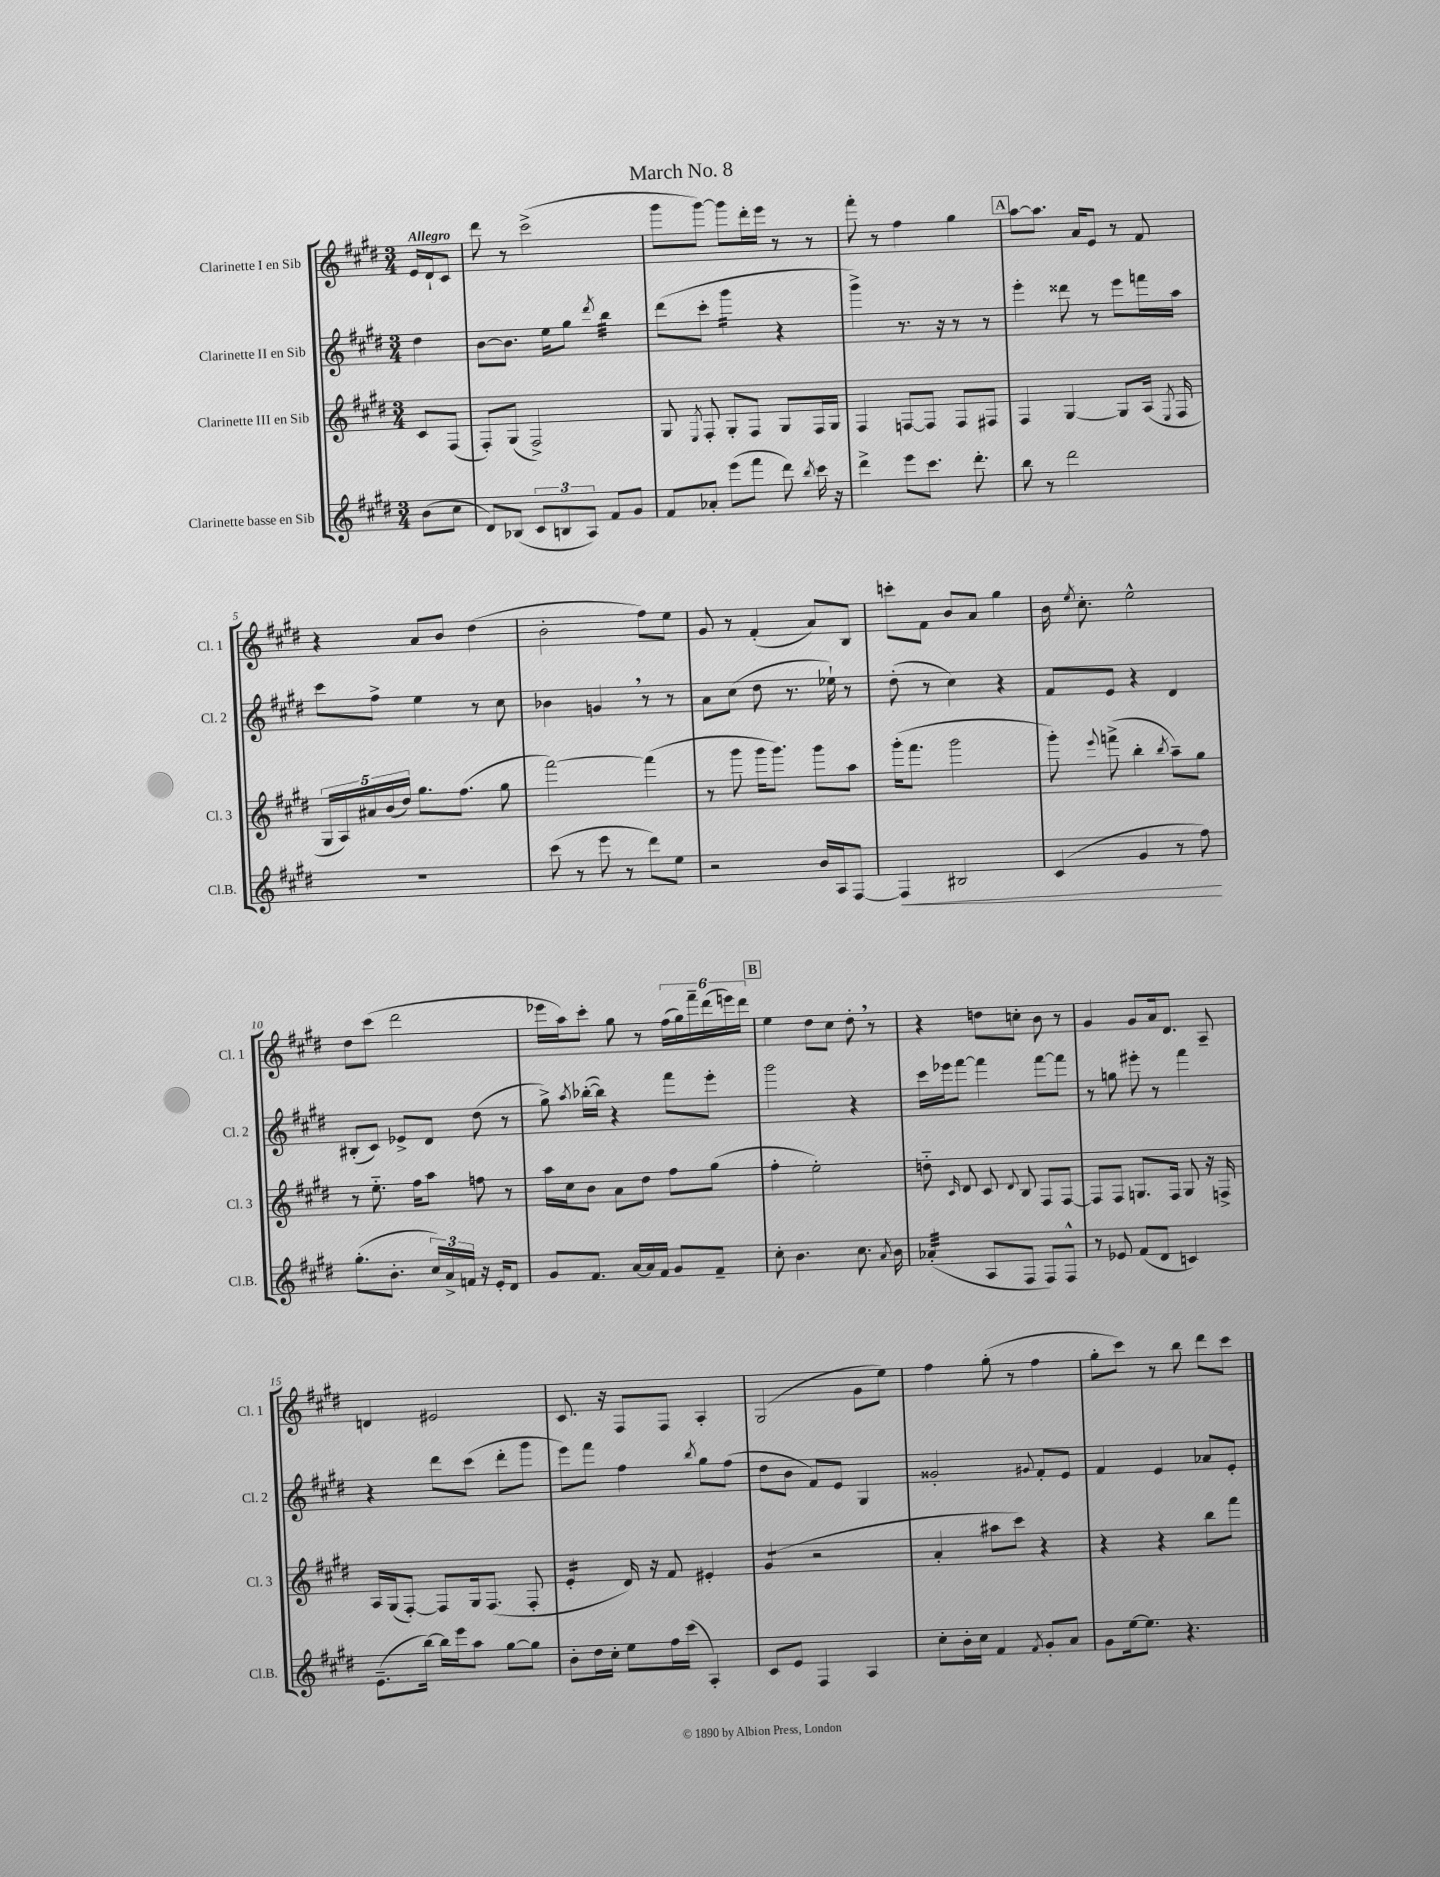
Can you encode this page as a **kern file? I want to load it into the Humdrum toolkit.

**kern	**kern	**kern	**kern
*staff4	*staff3	*staff2	*staff1
*clefG2	*clefG2	*clefG2	*clefG2
*k[f#c#g#d#]	*k[f#c#g#d#]	*k[f#c#g#d#]	*k[f#c#g#d#]
*M3/4	*M3/4	*M3/4	*M3/4
(8b	8c#	4dd#	16e
.	.	.	16d#`
8cc#	(8F#	.	8c#
=	=	=	=
8d#)	8F#')	[8b	8ddd#
(8B-	(8G#	8.b]	8r
12c#	2F#^)	.	(2ccc#^
.	.	16ee	.
12B	.	.	.
.	.	8gg#	.
12A)	.	.	.
.	.	8qddd#	.
8f#	.	4bb	.
8g#	.	.	.
=	=	=	=
8f#	8G#	(8ddd#	8ggg#
.	8qE	.	.
8a-'	8F#'	8ccc#'	[8ggg#)
(8eee	8G#'	4ggg#	8ggg#]
8fff#	8F#	.	16ddd#'
.	.	.	16eee
8ddd#)	8G#	4r	8r
8qbb	.	.	.
16ccc#	16F#	.	8r
16r	16G#	.	.
=	=	=	=
4ddd#^	4F#	4ggg#^)	8fff#'
.	.	.	8r
8eee	[8F	8.r	4ff#
8.ccc#	8F]	.	.
.	.	16r	.
.	8F	8r	4gg#
8.ddd#'	.	.	.
.	8F#	8r	.
=	=	=	=
8bb	4F#	4eee'	[8aa
8r	.	.	8.aa]
2ddd#	[4G#	8ddd##	.
.	.	.	16a
.	.	8r	8e
.	8G#]	8eee	8r
.	(16A	16fff	8f#
.	8qE	.	.
.	16F#	16aa	.
=	=	=	=
2.r	20G#	8ccc#	4r
.	20A)	.	.
.	20a#	.	.
.	.	8ff#^	.
.	(20b	.	.
.	20dd#)	.	.
.	8.gg#	4ee	8a
.	.	.	8b
.	(8.ff#	.	.
.	.	8r	(4dd#
.	8gg#	8cc#	.
=	=	=	=
(8ccc#	[2fff#)	4b-	2b'
8r	.	.	.
8eee	.	4g	.
8r	.	.	.
8ddd#)	(4fff#]	8r	8ff#)
8ee	.	8r	8ee
=	=	=	=
2r	8r	8a	8g#
.	8ggg#	(8cc#	8r
.	16ggg#	8dd#	(4f#'
.	8.ggg#)	.	.
.	.	8.r	.
16b	8ggg#	.	8a)
16A	.	16ee-`)	.
[8F#	8aa	8r	8B
=	=	=	=
4F#]	(16ggg#'	(8dd#'	8ccc'
.	8.fff#	.	.
.	.	8r	8f#
2B#	2ggg#	4cc#)	8b
.	.	.	8a
.	.	4r	4gg#
=	=	=	=
(4c#	8ggg#')	8f#	16b
.	.	.	8qee
.	.	.	8.cc#'
.	8qqeee	.	.
.	(8fff^	8e	.
4g#	4bb'	4r	2ee^^
.	8qbb	.	.
8r	8aa~)	4d#	.
8ff#)	8gg#	.	.
=	=	=	=
(8.gg#'	8r	(8B#'	8dd#
.	8.ee'~	8c#)	(8ccc#
8.b'	.	.	.
.	.	8e-^	2ddd#
.	16ff#	.	.
24cc#)	8aa	8d#	.
24a^	.	.	.
24f	.	.	.
16r	8ff	(8dd#	.
16e'	.	.	.
8d#	8r	8r	.
=	=	=	=
8g#	16aa	8gg#^)	16eee-
.	16cc#	.	16aa)
.	.	8qaa	.
8.f#	8b	([16bb-'	8ccc#'
.	.	16bb-])	.
.	8a	4r	8gg#
[16a	.	.	.
16a]	8dd#	.	8r
16f#	.	.	.
8g#	8ff#	8fff#	(24ff#
.	.	.	24gg#)
.	.	.	24fff#~
8f#~	(8gg#	8eee'	(24ddd#
.	.	.	24eee)
.	.	.	24ddd#
=	=	=	=
8cc#'	4ff#'	2ggg#	4ee
4.b	.	.	.
.	2ee')	.	8dd#
.	.	.	8cc#
8.cc#	.	4r	8dd#'
.	.	.	8r
8qa	.	.	.
16b	.	.	.
=	=	=	=
(4a-'	8dd'~	16ccc#	4r
.	.	16eee-	.
.	16qqc#	.	.
.	8d#	[8fff#	.
8A	8c#	4fff#]	8dd
.	8qqd#	.	.
8F#	8B	.	8cc'
8F#)	8F#	[8fff#	8b
8F#^^	[8F#	8fff#]	8r
=	=	=	=
8r	8F#]	8r	4g#
8e-	8F#	8gg	.
(8f#	8.G	8eee#'	8g#
8d#	.	8r	16a
.	16F#	.	8.d#
4c)	8G	4fff#	.
.	16r	.	8A~
.	16F^	.	.
=	=	=	=
(8.e~	16A	4r	4d
.	(16G#	.	.
.	[8F#')	.	.
[16bb)	.	.	.
16bb]	8F#]	8ddd#	2e#
16eee	.	.	.
8aa	16G#	(8ccc#	.
.	(8.F#	.	.
[8gg#	.	8ddd#'	.
8gg#]	8F#'	8ggg#	.
=	=	=	=
8b'	4e'	8eee)	8.c#
16dd#	.	8fff#	.
16cc#'	.	.	16r
8ee	16d#)	4ff#	8F#
.	16r	.	.
16ff#	8f#	.	8F#
(16ccc#	.	.	.
.	.	8qbb	.
4A')	4e#'	8gg#	4A'
.	.	(8ff#	.
=	=	=	=
8c#	(4g#	8dd#	(2G#
8e	.	8b	.
4F#	2r	8f#)	.
.	.	8e	.
4A	.	4G#	8g#
.	.	.	8ee)
=	=	=	=
8cc#'	4a'	2g##'	4ff#
16b'	.	.	.
16cc#	.	.	.
4f#	8aa#	.	(8gg#'
.	8ccc#)	.	8r
8qf#	.	8qqg#	.
8g#'	4r	8f#'	4ff#
8a	.	8e	.
=	=	=	=
8g#	4r	4f#	8gg#'
[16ee	.	.	8ccc#)
8.ee]	.	.	.
.	4r	4e	8r
4.r	.	.	8bb
.	8bb	8a-	8ddd#
.	8fff#	8e'	8ccc#
==	==	==	==
*-	*-	*-	*-
